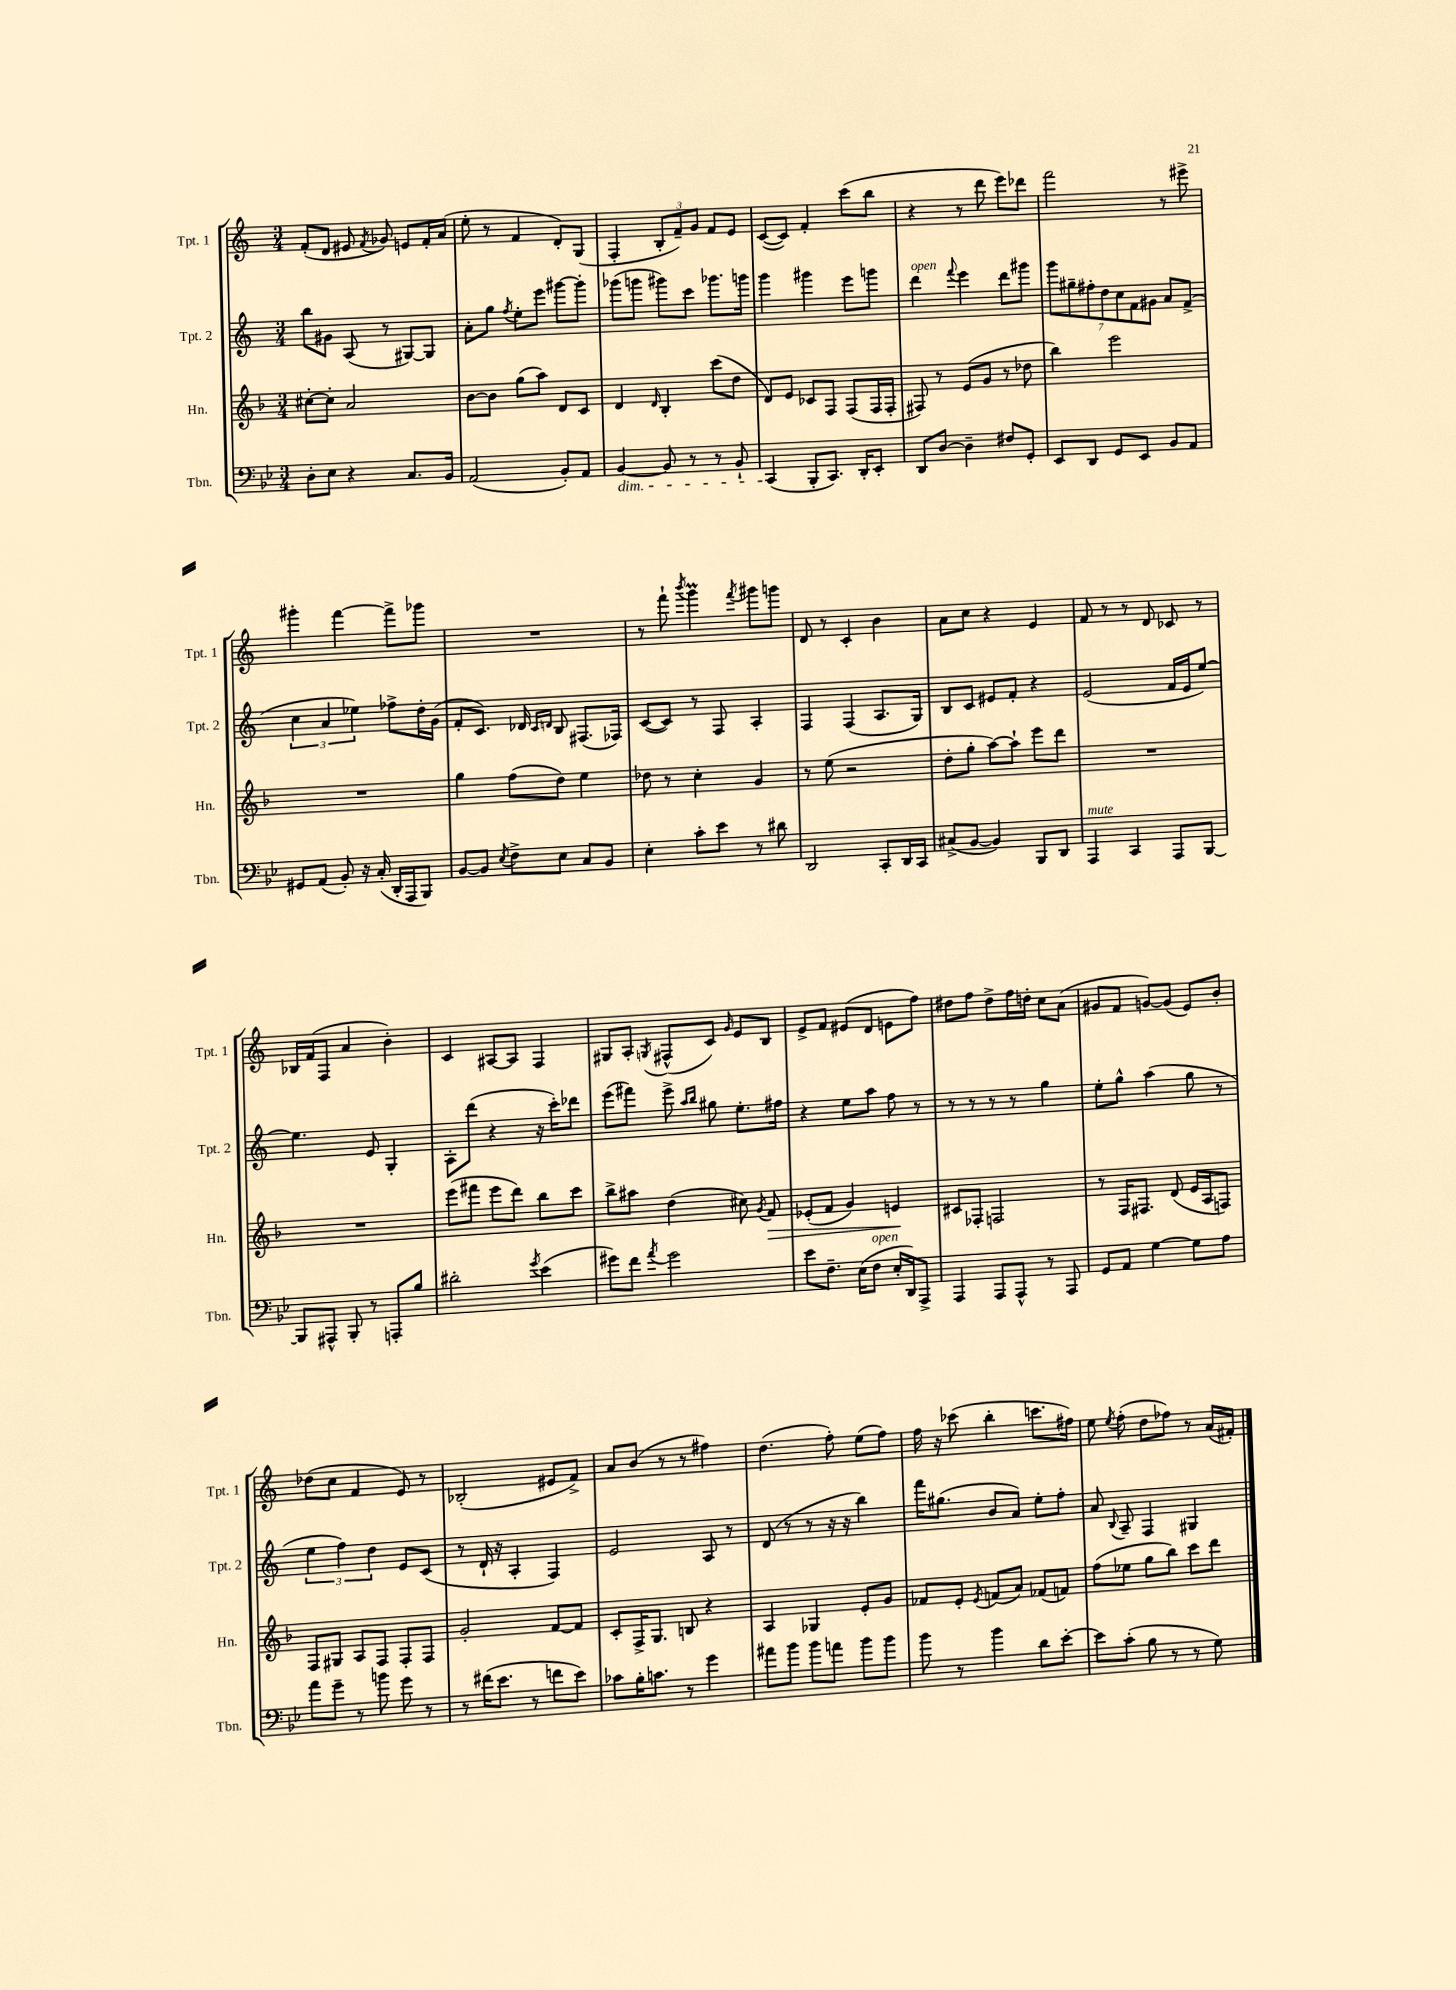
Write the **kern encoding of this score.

**kern	**kern	**dynam	**kern	**kern
*part4	*part3	*part3	*part2	*part1
*staff4	*staff3	*staff3	*staff2	*staff1
*I"Tbn.	*I"Hn.	*	*I"Tpt. 2	*I"Tpt. 1
*I'Tbn.	*I'Hn.	*	*I'Tpt. 2	*I'Tpt. 1
*clefF4	*clefG2	*	*clefG2	*clefG2
*k[b-e-]	*k[b-]	*	*k[]	*k[]
*M3/4	*M3/4	*	*M3/4	*M3/4
=81	=81	=81	=81	=81
8D'\L	[8cc#X'\L	.	8bb\L	(8f'/L
8E-\J	8cc#'\J]	.	8g#X\J	8d/J
4r	2a/	.	(8A/	8e#X/
.	.	.	.	8qf/
.	.	.	8r	8g-X/)
8.C/L	.	.	[8G#X/L)	8en/L
.	.	.	8G#/J]	16f'/L
16BB-/Jk	.	.	.	(16a/JJ
=82	=82	=82	=82	=82
(2AA/	[8b-\L	.	8a'\L	8ee'\
.	8b-\J]	.	8gg\J	8r
.	.	.	8qff/	.
.	(8gg\L	.	8ee'\L	4f/
.	8aa\J)	.	8eee\J	.
8BB-'/L)	8d/L	.	[8ggg#X\L	8d'/L)
8AA/J	8c/J	.	8ggg#'\J]	(8G/J
=83	=83	=83	=83	=83
!LO:TX:b:i:t=dim.	!	!	!	!
[4BB-/	4d/	.	(8ggg-X\L	4F'/
.	.	.	8gggn\J	.
.	16qqd/	.	.	.
8BB-/]	4B-'/	.	8ggg#X\L)	12B'/L
.	.	.	.	12f~/)
8r	.	.	8ccc\J	.
.	.	.	.	12g/J
8r	(8ccc\L	.	8.ggg-X\L	8f/L
8BB-`/	8dd\J	.	.	8e/J
.	.	.	16gggn\Jk	.
=84	=84	=84	=84	=84
(4CC/	8d/L)	.	4ggg\	([8c/L
.	8e/J	.	.	8c/J])
8BBB-'/L	8c-X/L	.	4ggg#X\	4f'/
8.CC/J)	8F/J	.	.	.
.	(8F/L	.	8eee\L	(8ccc\L
16DD'/KL	.	.	.	.
8EE-'/J	16F/L	.	8gggn\J	8bb\J
.	16F'/JJ	.	.	.
=85	=85	=85	=85	=85
!	!	!	!LO:TX:a:i:t=open	!
8DD/L	8F#X/)	.	4ddd\	4r
[8D/J	8r	.	.	.
.	.	.	8qqfff/	.
4D~\]	(8e/L	.	4eee\	8r
.	8g/J	.	.	8ddd\
8F#X/L	8r	.	8ddd\L	8eee\L)
8GG'/J	8dd-X\	.	8ggg#X\J	8ddd-X\J
=86	=86	=86	=86	=86
8EE-/L	4bb-\)	.	14ggg\L	2fff\
.	.	.	14gg#X~\	.
8DD/J	.	.	.	.
.	.	.	14ff#X'\	.
.	.	.	14dd\	.
8GG/L	2eee\	.	.	.
.	.	.	14cc\	.
.	.	.	14f\	.
8EE-/J	.	.	.	.
.	.	.	14g#X\J	.
8BB-/L	.	.	8a/L	8r
8AA/J	.	.	(8f^/J	8eee#X^\
!!LO:LB:g=z
=87	=87	=87	=87	=87
8GG#X/L	2.r	.	6cc\	4ggg#X'\
(8AA/J	.	.	.	.
.	.	.	6a/	.
8BB-'/)	.	.	.	[4fff\
.	.	.	6ee-X\)	.
16r	.	.	.	.
(16C'/	.	.	.	.
16DD'/LL	.	.	8ff-X^\L	8fff^\L]
16AAA/J	.	.	.	.
8BBB-/J)	.	.	16dd'\L	8ggg-X\J
.	.	.	(16g\JJ	.
=88	=88	=88	=88	=88
[8BB-/L	4gg\	.	8f'/L	2.r
8BB-/J]	.	.	8.c/J)	.
8qE-/	.	.	.	.
8F^\L	(8ff\L	.	.	.
.	.	.	16d-X/	.
.	.	.	16qqc/LL	.
.	.	.	16qqdn/JJ	.
8E-\J	8dd\J)	.	8B/	.
8C/L	4ee\	.	(8.F#X/L	.
8BB-/J	.	.	.	.
.	.	.	16F-X/Jk)	.
=89	=89	=89	=89	=89
4E-'\	8dd-X\	.	([8c/L	8r
.	8r	.	8c/J])	8fff`\
.	.	.	.	8qbbb/
8c'\L	4cc'\	.	8r	4gggM\
8e-\J	.	.	8F/	.
.	.	.	.	8qfff/
8r	4g/	.	4A'/	8ggg#X\L
8d#X\	.	.	.	8gggn\J
=90	=90	=90	=90	=90
2DD/	8r	.	4F/	8d/
.	(8ee\	.	.	8r
.	2r	.	(4F/	4c'/
8CC'/L	.	.	8.A/L	4b\
16DD/L	.	.	.	.
16CC/JJ	.	.	16G/Jk)	.
=91	=91	=91	=91	=91
(8C#X^/L	8dd'\L	.	8B/L	8a\L
[8BB-/J	8gg'\J	.	8c/J	8cc\J
4BB-/])	[8aa\L)	.	8e#X/L	4r
.	8aa`\J]	.	8f'/J	.
8BBB-/L	8eee\L	.	4r	4e/
8DD/J	8ddd\J	.	.	.
=92	=92	=92	=92	=92
!LO:TX:a:i:t=mute	!	!	!	!
4AAA/	2.r	.	(2e/	8f/
.	.	.	.	8r
4CC/	.	.	.	8r
.	.	.	.	8d/
8AAA/L	.	.	16f/LL	8c-X/
.	.	.	16e/J	.
[8BBB-/J	.	.	[8ee/J)	8r
!!LO:LB:g=z
=93	=93	=93	=93	=93
8BBB-/L]	2.r	.	4.ee\]	16B-X/LL
.	.	.	.	(16f/J
8AAA#X^^/J	.	.	.	8F/J
8BBB-'/	.	.	.	4a/
8r	.	.	8e/	.
8AAAn'/L	.	.	4G'/	4b'\)
8B-/J	.	.	.	.
=94	=94	=94	=94	=94
2d#X'\	(8eee\L	.	8A'\L	4c/
.	8fff#X\J	.	(8ddd\J	.
.	8eee\L	.	4r	[8A#X/L
.	8ddd\J)	.	.	8A#/J]
8qg/	.	.	.	.
(4e-\	8bb-\L	.	16r	4F/
.	.	.	16ccc'\KL)	.
.	8ccc\J	.	8ddd-X\J	.
=95	=95	=95	=95	=95
8g#X\L)	8bb-^\L	.	(8eee\L	8G#X/L
8f\J	8aa#X\J	.	8fff#X\J)	8A'/J
8qa/	.	.	.	8qGn/
2g#\	(4dd\	.	8eee^\	(8F#X^^/L
.	.	.	16qqaa/LL	.
.	.	.	16qqbb/JJ	.
.	.	.	8gg#X\	8c/J)
.	.	.	.	16qqg/
.	8cc#X\)	.	8.ee'\L	8e/L
.	8qg/	.	.	.
!	!	!LO:HP:b	!	!
.	8f/	>	.	8B/J
.	.	.	16ff#X\Jk	.
=96	=96	=96	=96	=96
8e-\L	(8e-X'/L	.	4r	8e^/L
8.F~\J	8f/J	.	.	8f/J
.	4g/)	.	8ee\L	(8e#X/L
(16E-\KL	.	.	.	.
!LO:TX:a:i:t=open	!	!	!	!
8F\J	.	.	8aa\J	8d/J
16E-'/LL	4en/	.	8ff\	8en\L
16DD/J)	.	.	.	.
8AAA^/J	.	.	8r	8ff\J)
.	.	]	.	.
=97	=97	=97	=97	=97
4AAA/	8c#X/L	.	8r	8dd#X\L
.	8F-X'/J	.	8r	8ff\J
8AAA/L	2Fn/	.	8r	8dd#^\L
8AAA^^/J	.	.	8r	16ff\L
.	.	.	.	16ddn'\JJ
8r	.	.	4gg\	8cc\L
8AAA/	.	.	.	(8a\J
=98	=98	=98	=98	=98
8GG/L	8r	.	8ee'\L	8g#X/L
8AA/J	16F/KL	.	8gg^^\J	8f/J
.	8.F#X/J	.	.	.
[4G\	.	.	(4aa\	[8gn/L)
.	(8d/	.	.	(8g/J]
8G\L]	16e/LL	.	8gg\	8e/L)
.	16A/J	.	.	.
8A\J	8Fn/J)	.	8r	8b'/J
!!LO:LB:g=z
=99	=99	=99	=99	=99
8a\L	8F/L	.	6ee\	(8dd-X\L
8g~\J	8G#X/J	.	.	8cc\J
.	.	.	6ff\)	.
8r	8A/L	.	.	4f/
.	.	.	6dd\	.
8bn\	8F/J	.	.	.
8g\	8F'/L	.	8e/L	8e/)
8r	8F/J	.	(8c/J	8r
=100	=100	=100	=100	=100
8r	2g'/	.	8r	(2B-X'/
(16f#X\KL	.	.	16d`/	.
8.e-\J	.	.	16r	.
.	.	.	4A'/	.
8r	.	.	.	.
8fn\L	[8f/L	.	4F/)	8e#X/L
8e-\J)	8f/J]	.	.	8f^/J)
=101	=101	=101	=101	=101
8c-X\L	8c'/L	.	2e/	8a/L
16B-'\K	16F^/K	.	.	(8b/J
8.cn\J	8.G/J	.	.	.
.	.	.	.	8r
8r	8Bn/	.	.	8r
4g\	4r	.	8A/	4ff#X\)
.	.	.	8r	.
=102	=102	=102	=102	=102
8a#X\L	4A/	.	(8d/	(4.dd\
8b-\J	.	.	8r	.
8b-\L	4G-X/	.	8r	.
8an\J	.	.	16r	8ff'\)
.	.	.	16r	.
8b-\L	8e'/L	.	4bb\)	(8ee\L
8b-\J	8g/J	.	.	8ff\J)
=103	=103	=103	=103	=103
8b-\	8f-X/L	.	16fff\KL	16ff\
.	.	.	(8.gg#X\J	16r
8r	8e'/J	.	.	(8ccc-X\
.	8qe/	.	.	.
4b-\	(8fn/L	.	8b/L	4bb'\
.	8a/J)	.	8a/J)	.
8d\L	(8f-X/L	.	8ee'\L	8.cccn\L
[8e-'\J	8fn/J)	.	8ff'\J	.
.	.	.	.	16ff#X\Jk)
=104	=104	=104	=104	=104
8e-\L]	(8ff\L	.	8a/	8ee\
.	.	.	8qqB/	8qee/
(8c'\J	8ee-X\J	.	8A~/	(8ff'\
8B-\	8gg\L	.	4F/	8dd\L
8r	8bb-\J)	.	.	8ff-X\J)
8r	8ccc\L	.	4G#X/	8r
8G\)	8ddd\J	.	.	(16a/LL
.	.	.	.	16f#X'/JJ)
==	==	==	==	==
*-	*-	*-	*-	*-
